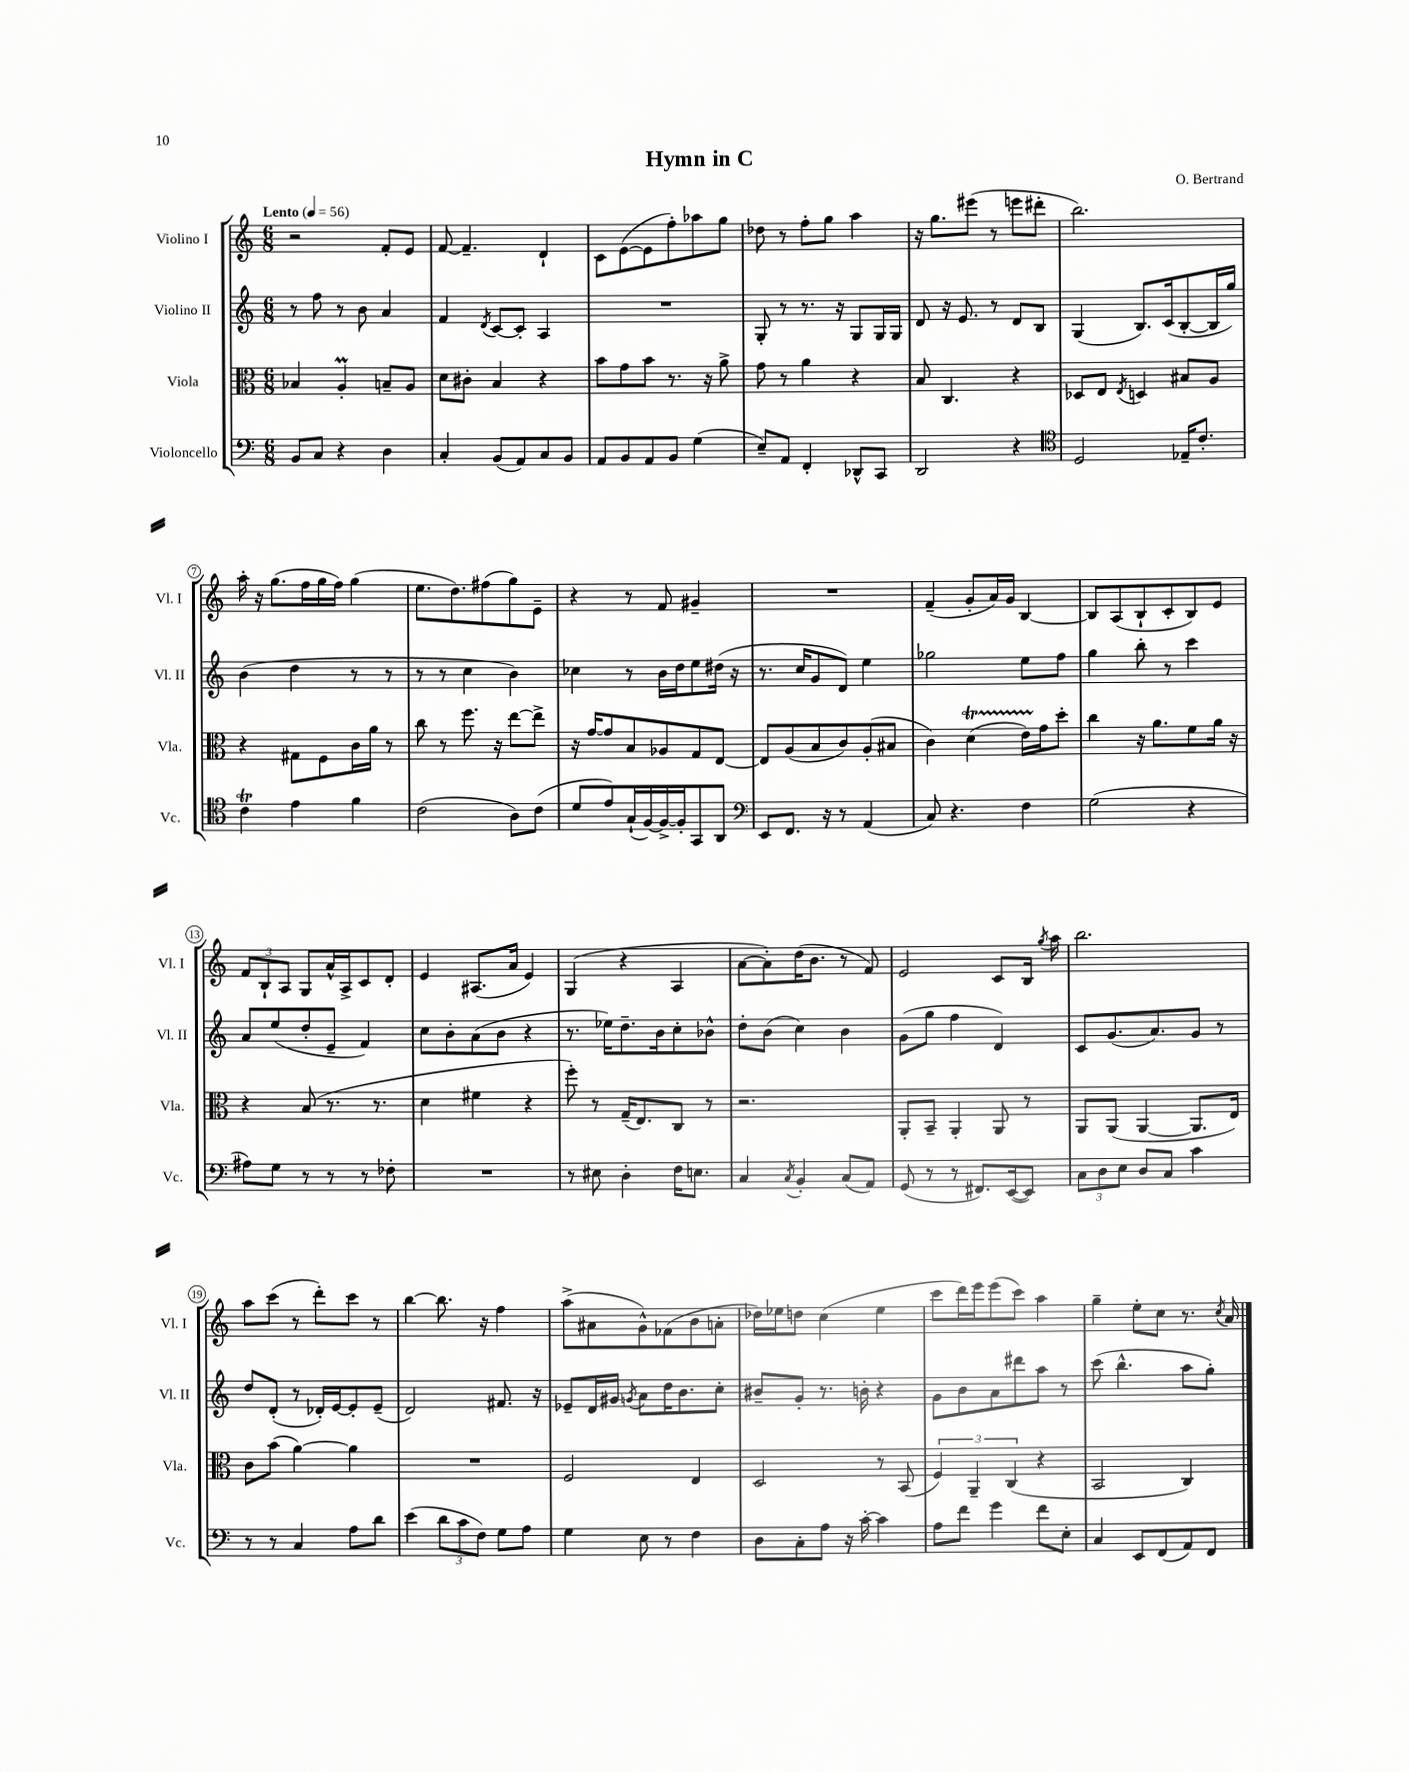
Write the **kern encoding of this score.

**kern	**kern	**kern	**kern
*staff4	*staff3	*staff2	*staff1
*clefF4	*clefC3	*clefG2	*clefG2
*k[]	*k[]	*k[]	*k[]
*M6/8	*M6/8	*M6/8	*M6/8
*MM56	*MM56	*MM56	*MM56
8BB	4B-	8r	2r
8C	.	8ff	.
4r	4A'	8r	.
.	.	8b	.
4D	8B~	4a	8f'
.	8A	.	8e
=	=	=	=
4C'	8d	4f	[8f
.	8c#'	.	4.f~]
.	.	8qd	.
(8BB	4B	[8c	.
8AA)	.	8c']	.
8C	4r	4A	4d`
8BB	.	.	.
=	=	=	=
8AA	8b	2.r	8c
8BB	8g	.	([8e
8AA	8b	.	8e]
8BB	8.r	.	8ff')
(4G	.	.	8aa-
.	16r	.	.
.	8a^	.	8gg
=	=	=	=
8E~)	8g	8G'	8dd-
8AA	8r	8r	8r
4FF'	4a	8.r	8ff'
.	.	.	8gg
.	.	16r	.
8DD-^^	4r	8G	4aa
8CC	.	16G	.
.	.	16G	.
=	=	=	=
2DD	8B	8d	16r
.	.	.	8.gg
.	4.C	16r	.
.	.	8.e	.
.	.	.	(8eee#
.	.	8r	8r
4r	4r	8d	8eee
.	.	8B	8ddd#'
=	=	=	=
*clefC4	*	*	*
2D	8D-	(4G	2.bb)
.	8E	.	.
.	8qE	.	.
.	4D	8.B)	.
.	.	(16c	.
16E-~	8B#	[8B'	.
8.c'	.	.	.
.	8A	16B]	.
.	.	16gg)	.
=	=	=	=
4c	4r	(4b	16aa'
.	.	.	16r
.	.	.	(8.gg
4e	8G#	4dd	.
.	.	.	16ff
.	8F	.	16gg
.	.	.	16ff)
4f	16c	8r	(4gg
.	16a	.	.
.	8r	8r	.
=	=	=	=
(2c	8cc	8r	8.ee
.	8r	8r	.
.	.	.	8.dd)
.	8.ff	4cc	.
.	.	.	(8ff#
.	16r	.	.
8A)	[8ee	4b)	8gg)
(8c	8ee^]	.	8e~
=	=	=	=
8d	16r	4cc-	4r
.	[16g	.	.
8e)	8g]	.	.
(16G`	8B	8r	8r
[16F)	.	.	.
16F^_	8A-	16b	8f
16F']	.	16dd	.
8GG	8G	8ee	4g#~
8AA	[8E	(16dd#	.
.	.	16r	.
=	=	=	=
*clefF4	*	*	*
8EE	8E]	8.r	2.r
8.FF	(8A	.	.
.	.	16cc	.
.	8B	8g	.
16r	.	.	.
8r	8c)	8d)	.
(4AA	(8A'	4ee	.
.	8B#	.	.
=	=	=	=
8C)	4c)	2gg-	(4f~
4.r	.	.	.
.	(4d	.	8g'
.	.	.	16a)
.	.	.	16g
4F	16e)	8ee	[4B
.	16g	.	.
.	8dd'	8ff	.
=	=	=	=
(2G	4cc	4gg	8B]
.	.	.	(8A
.	16r	8bb'	8B`
.	8.a	.	.
.	.	8r	8c'
4r	8f	4ccc	8B)
.	16a	.	8e
.	16r	.	.
=	=	=	=
8A#)	4r	8a	12f
.	.	.	12B`
8G	.	(8ee	.
.	.	.	12A
8r	(8B	8dd'	8G
8r	8.r	8e~	16a^^
.	.	.	16A^
8r	.	4f)	8c
.	8.r	.	.
8F-'	.	.	8d'
=	=	=	=
2.r	4d	8cc	4e
.	.	8b'	.
.	4f#	(8a	(8.A#
.	.	8b	.
.	.	.	16a
.	4r	4r	4e)
=	=	=	=
8r	8ff')	8.r	(4G
8E#	8r	.	.
.	.	16ee-)	.
4D'	(16G~	8.dd~	4r
.	8.E)	.	.
.	.	16b	.
16F	8C	8cc'	4A
8.E	.	.	.
.	8r	8b-^^	.
=	=	=	=
4C	2.r	8dd'	[8a
.	.	(8b	8a'])
8qC	.	.	.
4BB'	.	4cc)	(16dd
.	.	.	8.b
(8C	.	4b	8r
8AA)	.	.	8f)
=	=	=	=
(8GG	8AA'	(8g	2e
8r	8BB~	8gg	.
8r	4AA'	4ff	.
8.FF#)	.	.	.
.	8AA	4d)	8c
([16EE	.	.	.
8EE])	8r	.	16B
.	.	.	8qgg
.	.	.	16aa
=	=	=	=
12C	8AA	8c	2.bb
12D	.	.	.
.	(8AA	(8.g	.
12E	.	.	.
8D	[4AA	.	.
.	.	8.a)	.
8C	.	.	.
4c	8.AA]	8g	.
.	.	8r	.
.	16E)	.	.
=	=	=	=
8r	8c	8dd	8aa
8r	(8b	(8d'	(8ccc
4C	[4a)	8r	8r
.	.	16d-')	8ddd')
.	.	[16e	.
8A	4a]	8e']	8ccc
8d	.	(8e~	8r
=	=	=	=
(4e	2.r	2d)	[4bb
12d	.	.	8.bb]
12c	.	.	.
12F)	.	.	.
.	.	.	16r
8G	.	8.f#	4ff
8A	.	.	.
.	.	16r	.
=	=	=	=
4G	2F	8e-~	(8aa^
.	.	16d	8a#
.	.	16g#	.
.	.	8qg	.
8E	.	8a	8g^^)
8r	.	16dd	(8f-
.	.	8.b	.
4F	4E	.	8b
.	.	8cc'	8a'
=	=	=	=
8D	2D	8b#~	16dd-)
.	.	.	16ee-
8C'	.	8g'	8dd
8A	.	8.r	(4cc
16r	.	.	.
[16c'	.	16b'	.
4c]	8r	4r	4ee-
.	(8BB	.	.
=	=	=	=
8A	6F)	8g	8ccc
8f	.	8b	16ddd)
.	6AA~	.	.
.	.	.	16eee
4g	.	8a	(8eee
.	(6C	.	.
.	.	8ddd#	8ccc)
8f	4r	8aa	4aa
8E'	.	8r	.
=	=	=	=
4C	2BB	(8ccc	4gg~
.	.	4.bb^^	.
8EE	.	.	8ee'
(8FF	.	.	8cc
8AA)	4C)	8aa	8.r
8FF	.	8gg')	.
.	.	.	8qcc
.	.	.	16a
==	==	==	==
*-	*-	*-	*-
